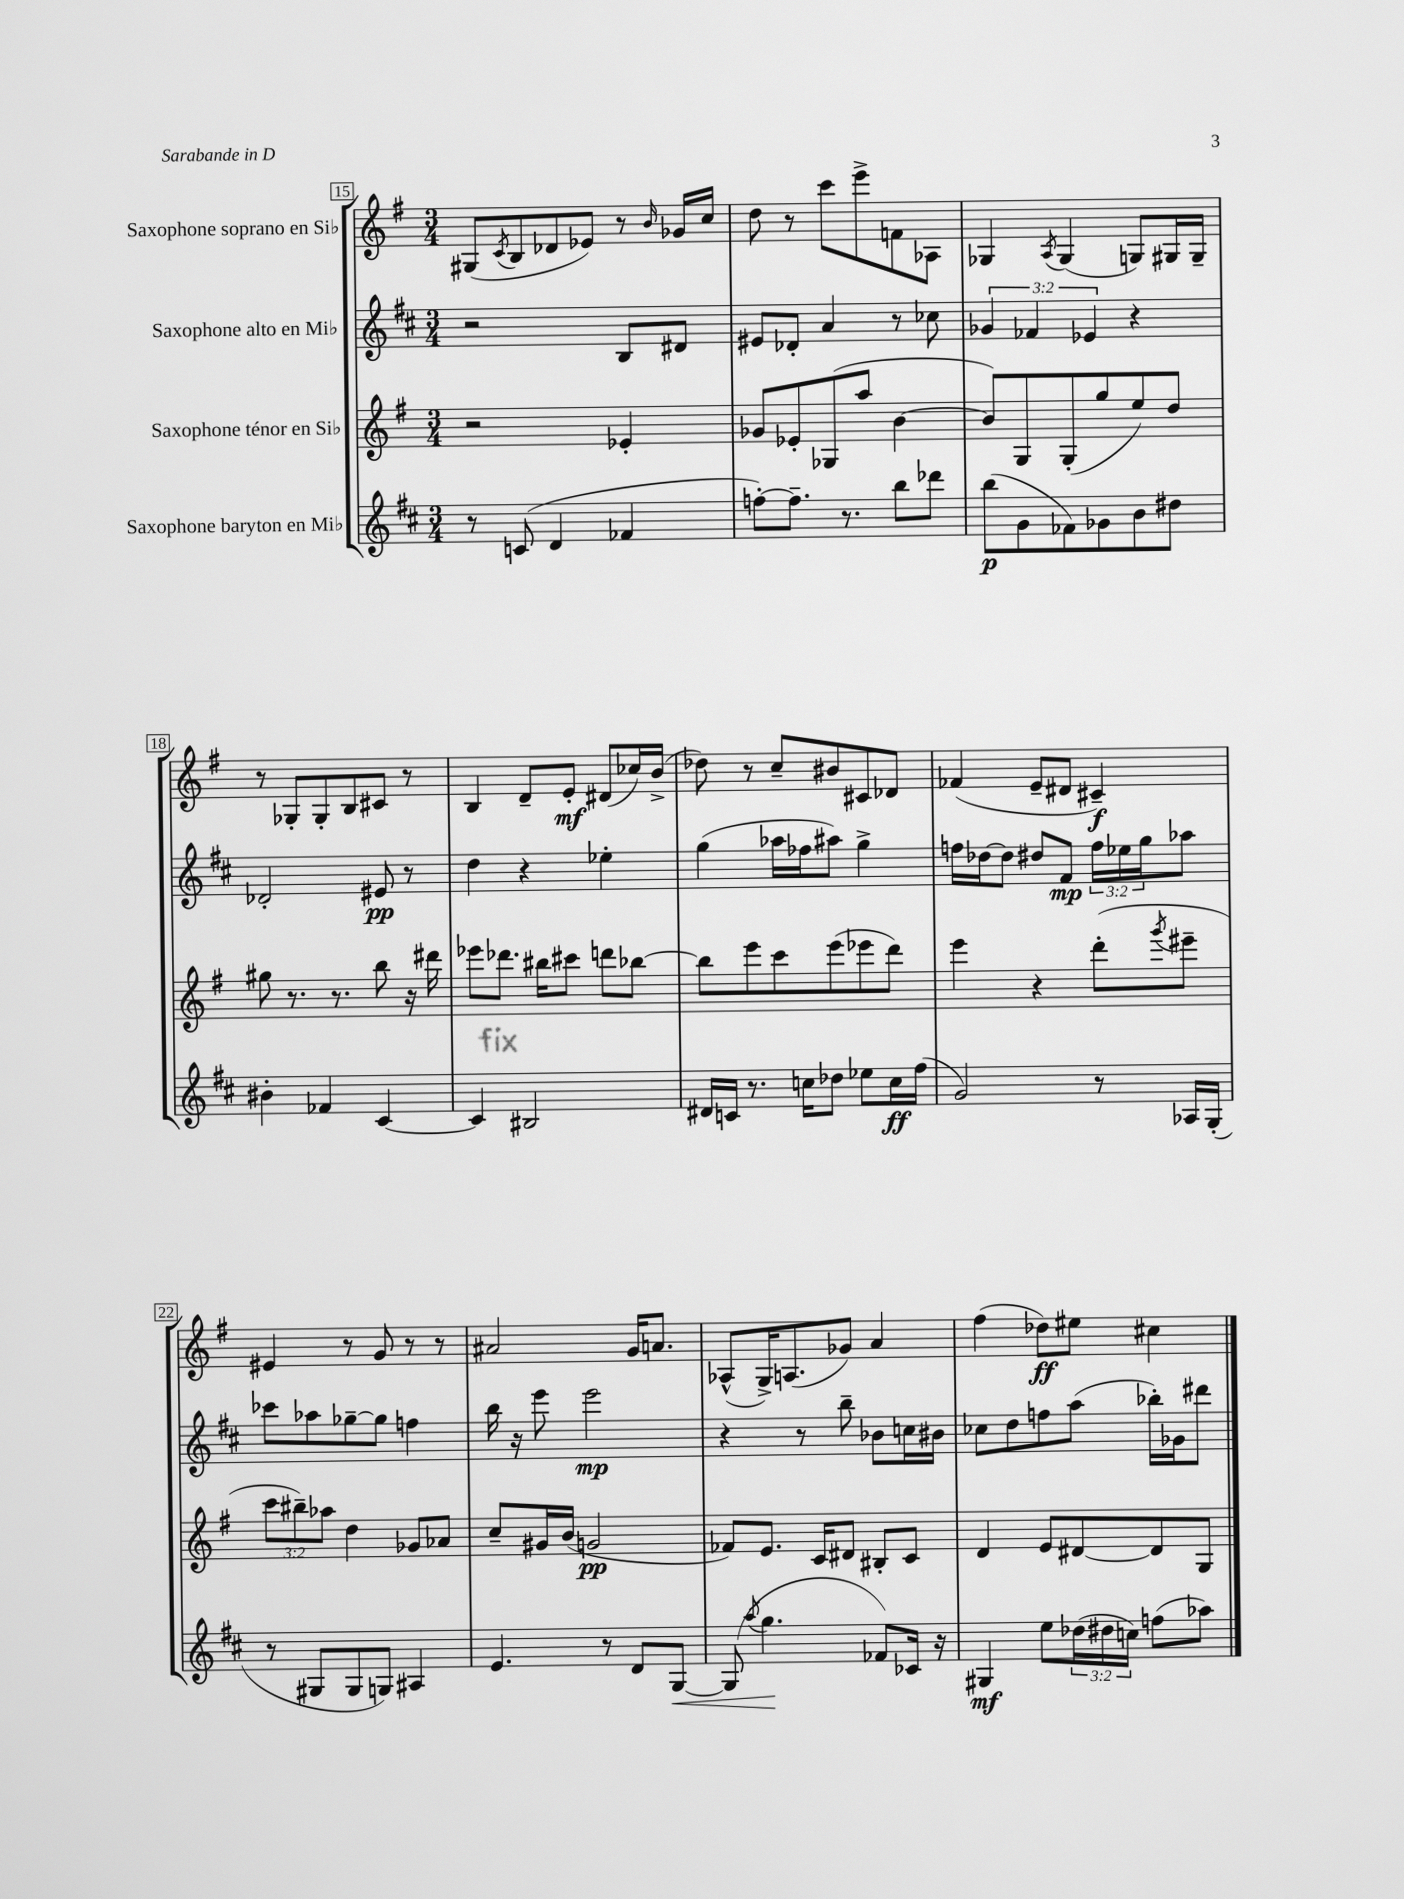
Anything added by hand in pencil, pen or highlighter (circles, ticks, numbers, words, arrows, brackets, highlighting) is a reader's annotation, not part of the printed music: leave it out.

**kern	**kern	**kern	**kern
*staff4	*staff3	*staff2	*staff1
*clefG2	*clefG2	*clefG2	*clefG2
*k[f#c#]	*k[f#]	*k[f#c#]	*k[f#]
*M3/4	*M3/4	*M3/4	*M3/4
8r	2r	2r	(8G#
.	.	.	8qc
(8c	.	.	8B
4d	.	.	8d-
.	.	.	8e-)
4f-	4e-'	8B	8r
.	.	.	16qqb
.	.	8d#	16g-
.	.	.	16cc
=	=	=	=
[8ff')	8g-	8e#	8dd
8.ff~]	8e-'	8d-'	8r
.	(8G-	4a	8ccc
8.r	.	.	.
.	8aa	.	8eee^
8bb	[4b	8r	8f
8ddd-	.	8cc-	8A-
=	=	=	=
(8bb	8b])	6g-	4G-
8g	8G	.	.
.	.	6f-	.
.	.	.	8qA
8f-)	(8G'	.	(4G-
.	.	6e-	.
8g-	8gg	.	.
8b	8ee)	4r	8G)
8dd#	8dd	.	16G#
.	.	.	16G#~
=	=	=	=
4b#'	8gg#	2d-'	8r
.	8.r	.	8G-'
4f-	.	.	8G-'
.	8.r	.	.
.	.	.	8B
[4c#	8bb	8e#	8c#
.	16r	8r	8r
.	16ddd#	.	.
=	=	=	=
4c#]	8eee-	4dd	4B
.	8.ddd-	.	.
2B#	.	4r	8d~
.	16bb#	.	.
.	8ccc#	.	8e'
.	8ddd	4ee-'	(8d#
.	[8bb-	.	16cc-)
.	.	.	(16b^
=	=	=	=
16d#	8bb-]	(4gg	8dd-)
16c	.	.	.
8.r	8eee	.	8r
.	8ccc	16aa-	8cc~
16cc	.	16ff-	.
8dd-	(8eee	8aa#)	8b#
8ee-	8eee-	4gg^	8c#
16cc	8ddd)	.	8d-
(16ff#	.	.	.
=	=	=	=
2g)	4eee	16ff	(4f-
.	.	[16dd-	.
.	.	8dd-]	.
.	4r	8dd#	8e~
.	.	8f#	8d#
8r	(8ddd'	24ff	4c#~)
.	.	24ee-	.
.	.	24gg	.
.	8qggg	.	.
16A-	8eee#~	8aa-	.
(16G'	.	.	.
=	=	=	=
8r	12ccc	8ccc-	4e#
.	12bb#~)	.	.
8G#	.	8aa-	.
.	12aa-	.	.
8G#	4dd	[8gg-~	8r
8G)	.	8gg-]	8g
4A#	8g-	4ff	8r
.	8a-	.	8r
=	=	=	=
4.e	8cc~	16bb	2a#
.	.	16r	.
.	16g#	8eee	.
.	(16b	.	.
.	2g	2eee	.
8r	.	.	.
8d	.	.	16g
.	.	.	8.a
[8G	.	.	.
=	=	=	=
(8G]	8f-)	4r	(8A-^^
8qaa	.	.	.
4.gg	8.e	.	16G^)
.	.	.	(8.A
.	.	8r	.
.	16c	.	.
.	8d#	8bb~	8g-)
8f-)	8B#'	8b-	4a
16c-	8c	16cc	.
16r	.	16b#	.
=	=	=	=
4G#	4d	8cc-	(4ff#
.	.	8dd	.
8ee	8e	8ff	8dd-)
(24dd-	[8d#	(8aa	8ee#
24dd#	.	.	.
24cc)	.	.	.
(8ff	8d#]	16bb-')	4cc#
.	.	16g-	.
8aa-)	8G	8ddd#	.
==	==	==	==
*-	*-	*-	*-
